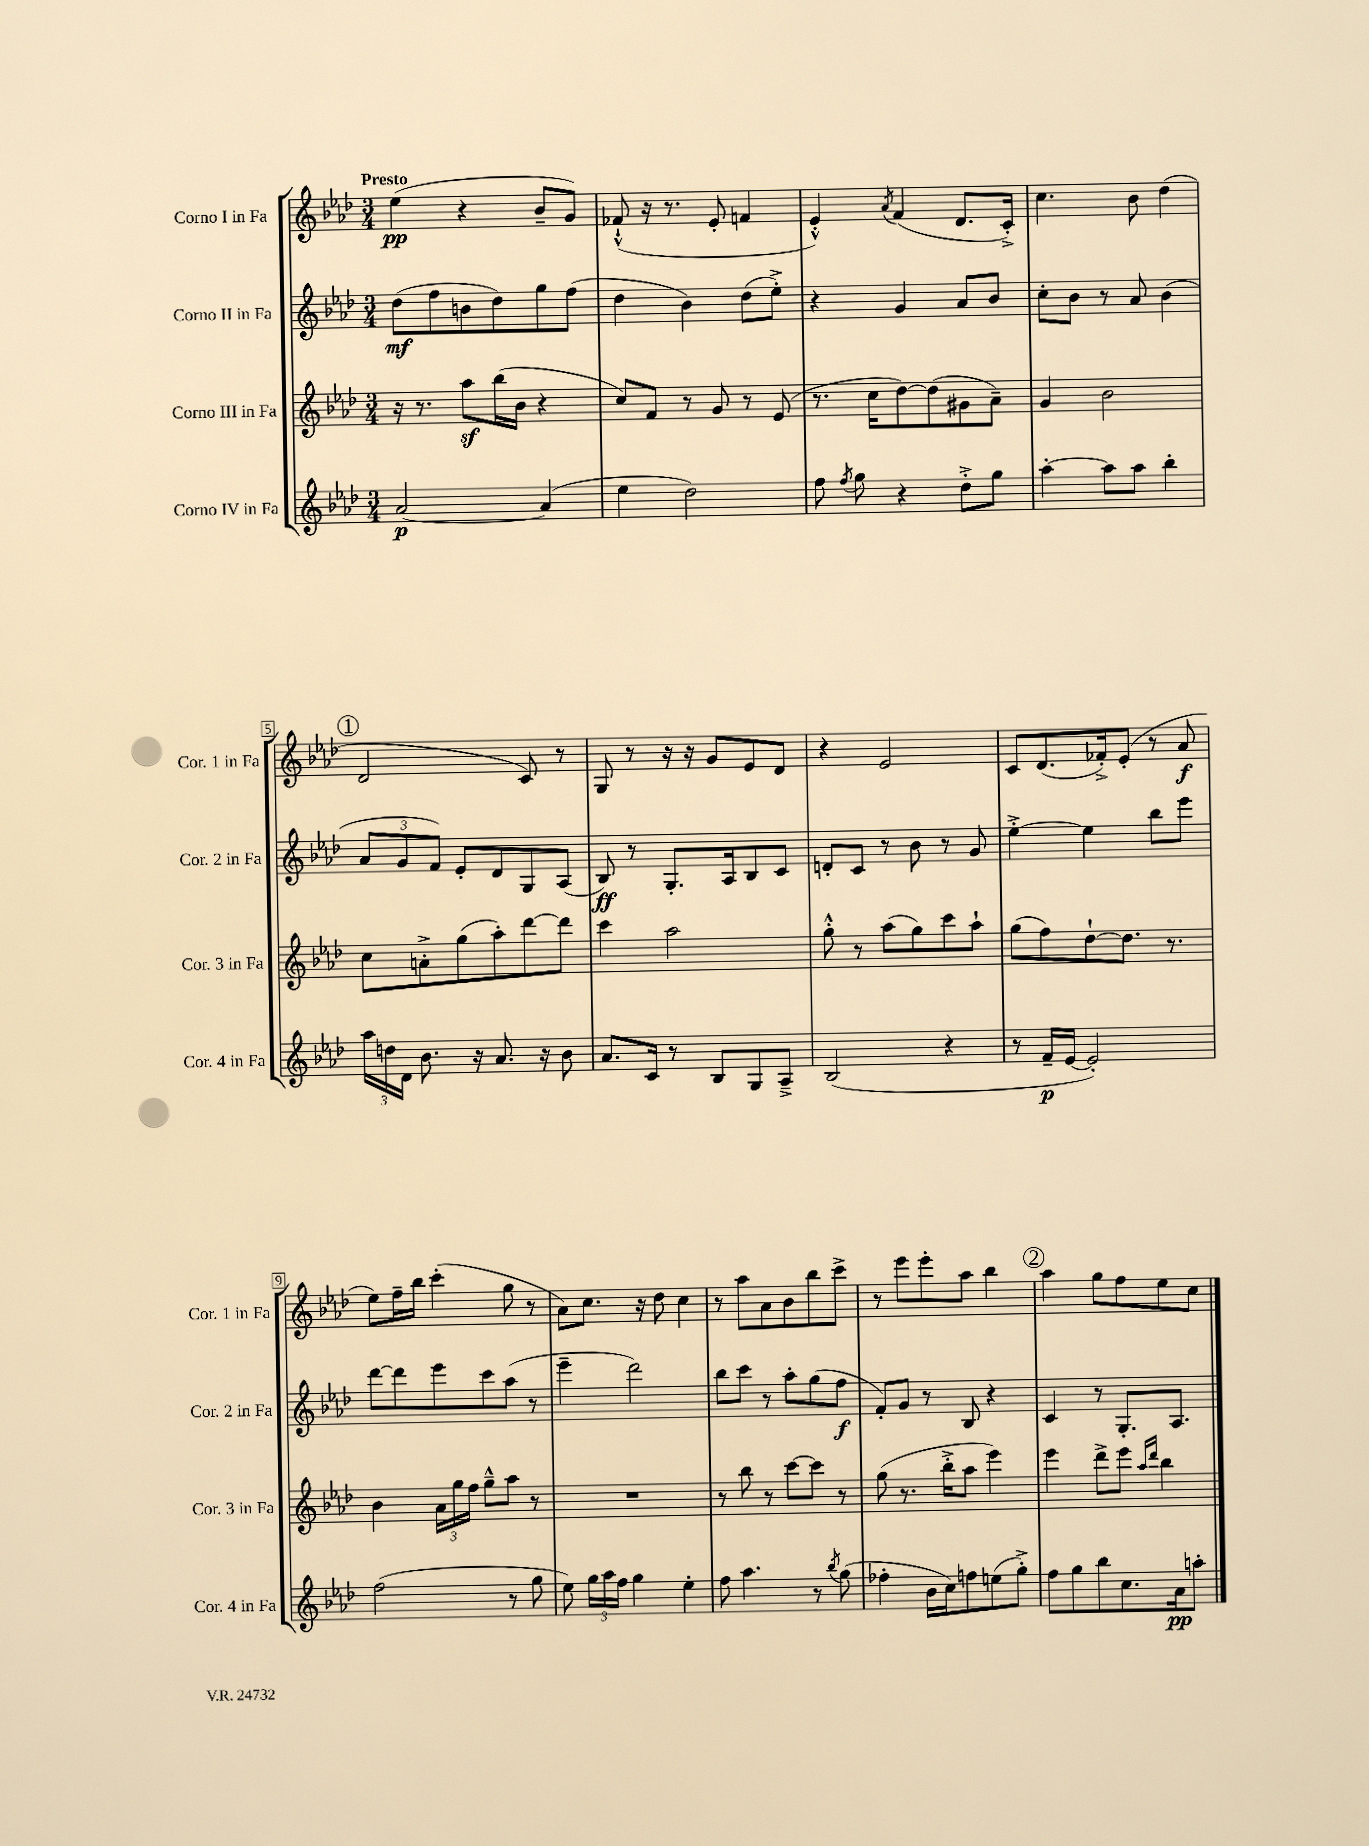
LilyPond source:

<<
\new StaffGroup <<
\new Staff = "s0" \with { instrumentName = "Corno I in Fa" shortInstrumentName = "Cor. 1 in Fa" } {
    \clef treble \key aes \major \numericTimeSignature \time 3/4 \tempo "Presto"
    \autoBeamOff ees''4\pp( r4 bes'8[-- g'8]) |
    fes'8-!-^( r16 r8. ees'8-. f'4 |
    ees'4-.-^) \acciaccatura { aes'8 } f'4( des'8.[ c'16]-.->) |
    c''4. bes'8 des''4( |
    \mark \markup { \circle "1" } des'2 c'8) r8 |
    g8 r8 r16 r16 g'8[ ees'8 des'8] |
    r4 ees'2 |
    c'8[ des'8.( fes'16-.->) ees'8]-.( r8 aes'8\f |
    ees''8[) f''16-- bes''16] c'''4-.( g''8 r8 |
    aes'8[) c''8.] r16 des''8 c''4 |
    r8 aes''8[ aes'8 bes'8 bes''8 c'''8]-> |
    r8 ees'''8[ ees'''8-. aes''8] bes''4 |
    \mark \markup { \circle "2" } aes''4 g''8[ f''8 ees''8 c''8] \bar "|." |
}
\new Staff = "s1" \with { instrumentName = "Corno II in Fa" shortInstrumentName = "Cor. 2 in Fa" } {
    \clef treble \key aes \major \numericTimeSignature \time 3/4
    \autoBeamOff des''8[\mf( f''8 b'8 des''8) g''8 f''8]( |
    des''4 bes'4) des''8[( ees''8]-.->) |
    r4 g'4 aes'8[ bes'8] |
    c''8[-. bes'8] r8 aes'8 bes'4( |
    \mark \markup { \circle "1" } \tuplet 3/2 { aes'8[ g'8 f'8]) } ees'8[-. des'8 g8 aes8]( |
    bes8\ff) r8 g8.[-. aes16 bes8 c'8] |
    d'8[-. c'8] r8 bes'8 r8 g'8 |
    ees''4~-.-> ees''4 bes''8[ ees'''8] |
    des'''8[~ des'''8 ees'''8 c'''8 aes''8]( r8 |
    ees'''4-- des'''2) |
    bes''8[ c'''8] r8 aes''8[-. g''8( f''8]\f |
    f'8[-.) g'8] r8 bes8 r4 |
    \mark \markup { \circle "2" } c'4 r8 g8.[-. aes8.] \bar "|." |
}
\new Staff = "s2" \with { instrumentName = "Corno III in Fa" shortInstrumentName = "Cor. 3 in Fa" } {
    \clef treble \key aes \major \numericTimeSignature \time 3/4
    \autoBeamOff r16 r8. aes''8[\sf bes''16( bes'16] r4 |
    c''8[) f'8] r8 g'8 r8 ees'8( |
    r8. c''16[ des''8~) des''8( gis'8 aes'8]--) |
    g'4 bes'2 |
    \mark \markup { \circle "1" } c''8[ a'8-.-> g''8( aes''8-.) des'''8~ des'''8] |
    c'''4 aes''2 |
    g''8-.-^ r8 aes''8[( g''8) c'''8 aes''8]-! |
    g''8[( f''8) des''8~-! des''8.] r8. |
    bes'4 \tuplet 3/2 { aes'16[ g''16 f''16] } g''8[---^ aes''8] r8 |
    R2. |
    r8 bes''8 r8 c'''8[~ c'''8] r8 |
    g''8( r8. bes''16[-.-> aes''8] ees'''4) |
    \mark \markup { \circle "2" } ees'''4 des'''8[-> ees'''8] \grace { aes''16[ des'''16] } bes''4 \bar "|." |
}
\new Staff = "s3" \with { instrumentName = "Corno IV in Fa" shortInstrumentName = "Cor. 4 in Fa" } {
    \clef treble \key aes \major \numericTimeSignature \time 3/4
    \autoBeamOff aes'2~\p aes'4( |
    ees''4 des''2) |
    f''8 \acciaccatura { f''8 } g''8 r4 des''8[-.-> g''8] |
    aes''4~-. aes''8[ aes''8] bes''4-. |
    \mark \markup { \circle "1" } \tuplet 3/2 { aes''16[ d''16 des'16] } bes'8. r16 aes'8. r16 bes'8 |
    aes'8.[ c'16] r8 bes8[ g8 aes8]---> |
    bes2( r4 |
    r8 f'16[--\p ees'16]~ ees'2-.) |
    f''2( r8 g''8 |
    ees''8) \tuplet 3/2 { g''16[ aes''16 f''16] } g''4 ees''4-. |
    f''8 aes''4. r8 \acciaccatura { bes''8 } g''8( |
    fes''4-. bes'16[ c''16) f''8 e''8( g''8]-.->) |
    \mark \markup { \circle "2" } f''8[ g''8 bes''8 c''8. aes'16\pp a''8]-. \bar "|." |
}
>>
>>
\layout { \context { \Score \override BarNumber.stencil = #(make-stencil-boxer 0.1 0.3 ly:text-interface::print) } }
